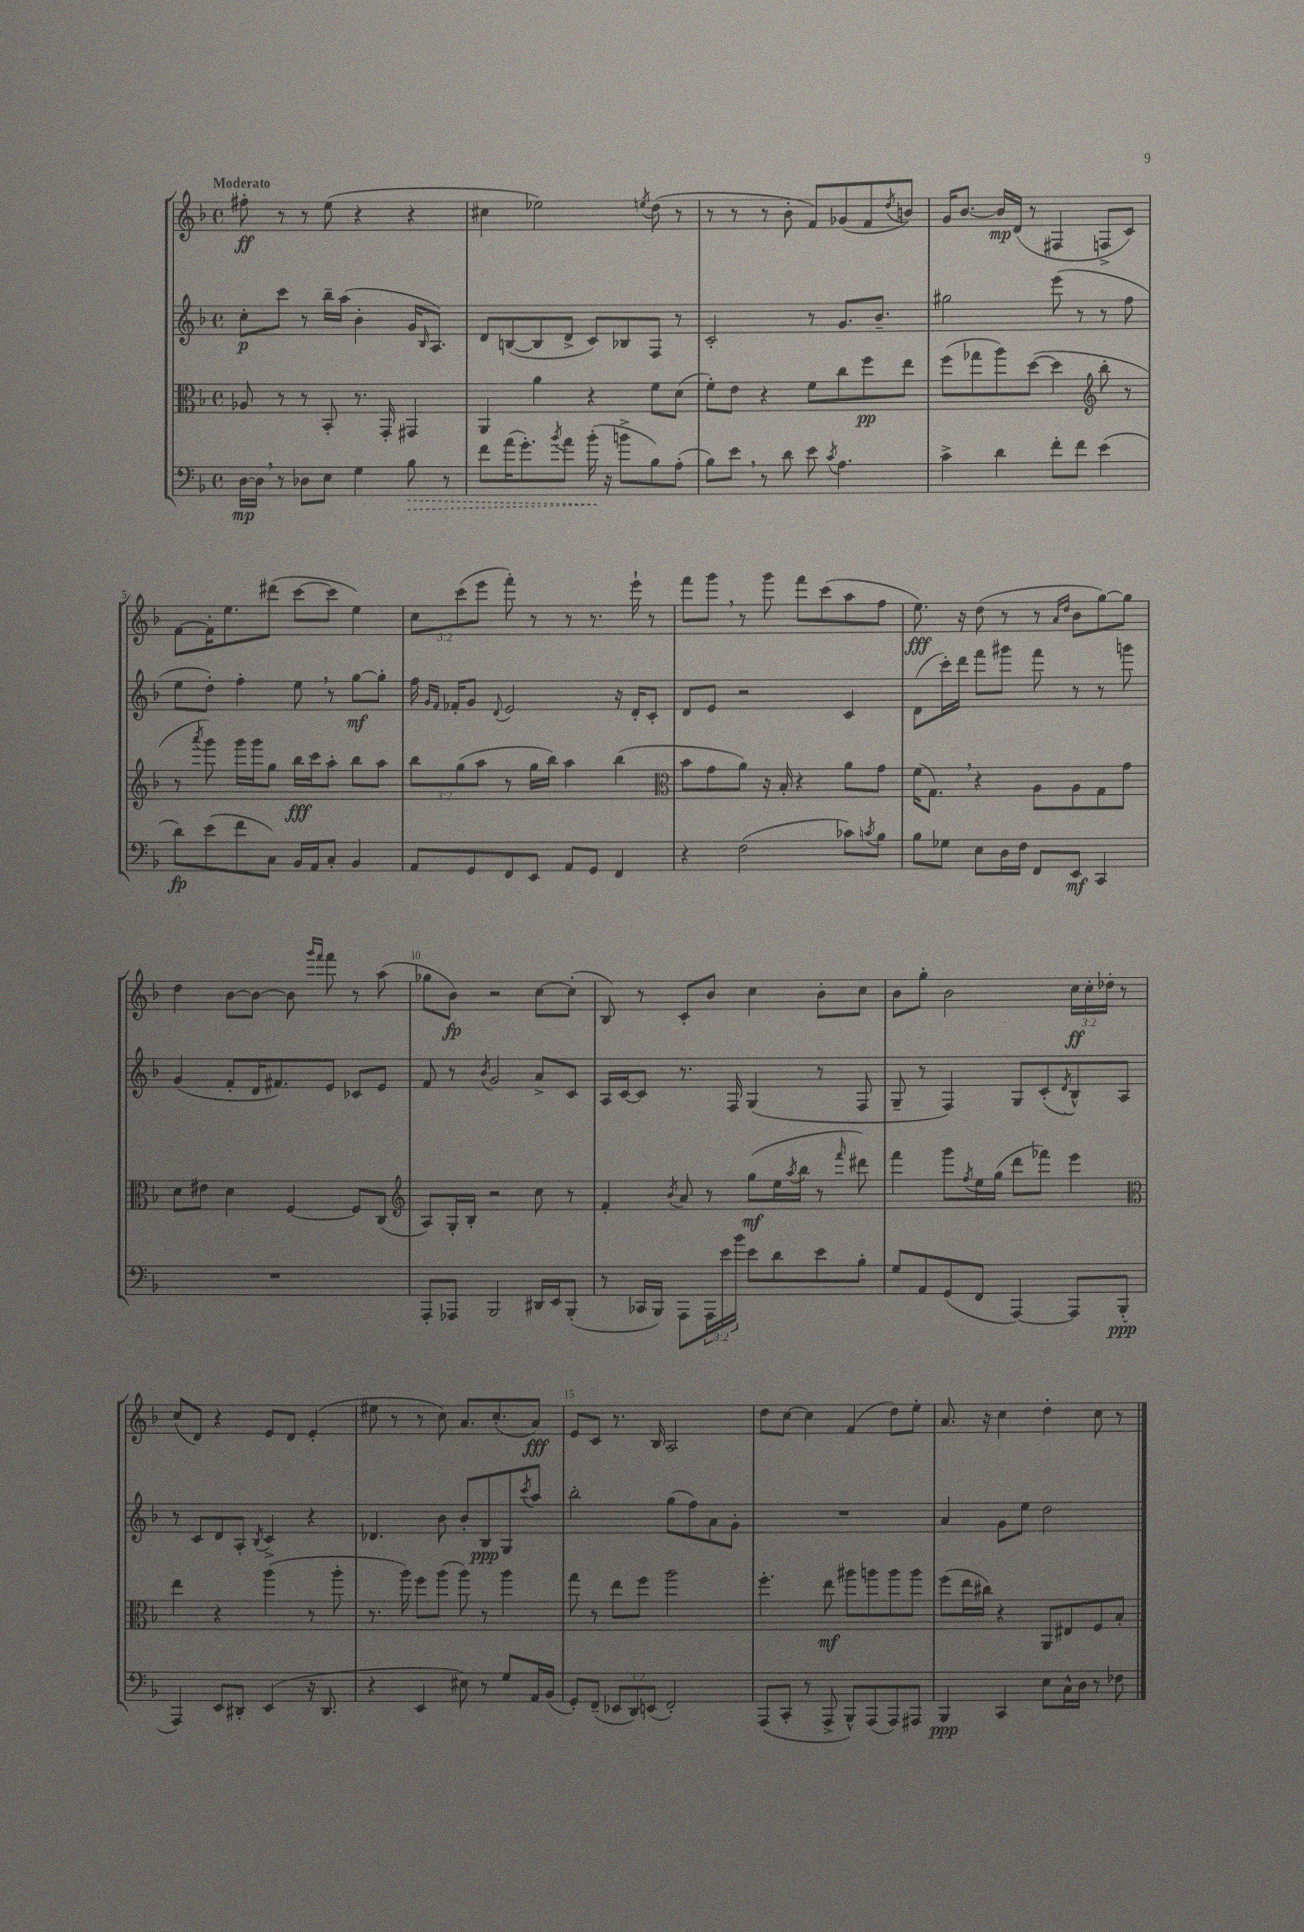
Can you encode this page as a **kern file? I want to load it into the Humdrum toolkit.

**kern	**dynam	**kern	**dynam	**kern	**dynam	**kern	**dynam
*part4	*part4	*part3	*part3	*part2	*part2	*part1	*part1
*staff4	*staff4	*staff3	*staff3	*staff2	*staff2	*staff1	*staff1
*clefF4	*	*clefC3	*	*clefG2	*	*clefG2	*
*k[b-]	*	*k[b-]	*	*k[b-]	*	*k[b-]	*
*M4/4	*	*M4/4	*	*M4/4	*	*M4/4	*
*met(c)	*	*met(c)	*	*met(c)	*	*met(c)	*
=1	=1	=1	=1	=1	=1	=1	=1
!	!	!	!	!	!	!LO:TX:a:B:t=Moderato	!
[16D\LL	mp	8A-X/	.	8cc'\L	p	8ff#X'\	ff
16D,\JJ]	.	.	.	.	.	.	.
8r	.	8r	.	8ccc\J	.	8r	.
8D-X\L	.	8r	.	8r	.	8r	.
8E\J	.	8BB-'/	.	16bb-~\LL	.	(8ee\	.
.	.	.	.	(16aa\JJ	.	.	.
4G\	.	8.r	.	4b-'\	.	4r	.
.	.	16GG'/	.	.	.	.	.
!	!LO:HP:b	!	!	!	!	!	!
8B-\	>	4GG#X/	.	16g/KL	.	4r	.
.	.	.	.	16qqB-/	.	.	.
.	.	.	.	8.A/J)	.	.	.
8r	.	.	.	.	.	.	.
=2	=2	=2	=2	=2	=2	=2	=2
8f\L	.	4AA/	.	8d/L	.	4cc#X\	.
(16a\K	.	.	.	([8Bn/	.	.	.
8.g'\)	.	.	.	.	.	.	.
.	.	4a\	.	8B/]	.	2ee-X\)	.
8qb-/	.	.	.	.	.	.	.
8a\J	.	.	.	8d^/J	.	.	.
(16b-'\	.	4r	.	8c/L)	.	.	.
16r	]	.	.	.	.	.	.
8bn^\L	.	.	.	8B-X/	.	.	.
.	.	.	.	.	.	8qeen/	.
8B-\)	.	8f\L	.	8F/J	.	(8dd\	.
(8A'\J	.	(8d\J	.	8r	.	8r	.
=3	=3	=3	=3	=3	=3	=3	=3
8B-\L)	.	8f'\L)	.	2c'/	.	8r	.
8e,\J	.	8e\J	.	.	.	8r	.
8r	.	4r	.	.	.	8r	.
8d\	.	.	.	.	.	8b-'\	.
8e\	.	8f\L	.	8r	.	8f/L)	.
8qc/	.	.	.	.	.	.	.
4.A\	.	8cc\	.	8.g/L	.	(8g-X/	.
.	.	8ff\	pp	.	.	8f/	.
.	.	.	.	8.b-~/J	.	.	.
.	.	.	.	.	.	8qdd/	.
.	.	8ee\J	.	.	.	8bn/J)	.
=4	=4	=4	=4	=4	=4	=4	=4
4c^\	.	(8ff\L	.	2gg#X\	.	16g/KL	.
.	.	.	.	.	.	[8.b-/J	.
.	.	8gg-X\	.	.	.	.	.
4d\	.	8aa\)	.	.	.	16b-/LL]	mp
.	.	.	.	.	.	(16d/JJ	.
.	.	([8dd\J	.	.	.	8r	.
8f'\L	.	4dd\]	.	(8eee\	.	4F#X/	.
8f\J	.	.	.	8r	.	.	.
*	*	*clefG2	*	*	*	*	*
(4e\	.	8bb-'\	.	8r	.	8Fn^/L	.
.	.	8r	.	8ff\	.	8c/J)	.
!!LO:LB:g=z
=5	=5	=5	=5	=5	=5	=5	=5
8d\L)	fp	8r	.	8ee\L	.	[8f\L	.
.	.	8qaaa/	.	.	.	.	.
(8e\	.	8ggg\)	.	8dd'\J)	.	16f'\K]	.
.	.	.	.	.	.	8.ee\	.
8f\	.	16ggg\LL	.	4ff'\	.	.	.
.	.	16ggg\J	.	.	.	.	.
8C\J)	.	8gg\J	.	.	.	(8ddd#X\J	.
16BB-/LL	.	16bb-\LL	fff	8ee,\	.	[8ccc\L	.
16AA/J	.	16ccc\J	.	.	.	.	.
8C'/J	.	8aa'\J	.	8r	.	8ccc\J]	.
4BB-/	.	8bb-\L	.	[8gg\L	mf	4ee\)	.
.	.	8aa\J	.	8gg'\J]	.	.	.
=6	=6	=6	=6	=6	=6	=6	=6
8AA/L	.	12bb-\L	.	16ff\	.	12cc\L	.
.	.	.	.	16qqg/LL	.	.	.
.	.	.	.	16qqf/JJ	.	.	.
.	.	.	.	16f-X'/KL	.	.	.
.	.	(12gg\	.	.	.	(12ccc\	.
8GG/	.	.	.	8g/J	.	.	.
.	.	12aa\J	.	.	.	12eee\J	.
.	.	.	.	8qqd/	.	.	.
8FF/	.	8r	.	2e/	.	8fff'\)	.
8EE/J	.	16gg\LL	.	.	.	8r	.
.	.	16bb-\JJ)	.	.	.	.	.
8AA/L	.	4aa\	.	.	.	8r	.
8GG/J	.	.	.	.	.	8.r	.
4FF/	.	(4bb-\	.	16r	.	.	.
.	.	.	.	16d'/KL	.	16eee`\	.
.	.	.	.	8c'/J	.	8r	.
=7	=7	=7	=7	=7	=7	=7	=7
*	*	*clefC3	*	*	*	*	*
4r	.	8b-\L	.	8d/L	.	8fff\L	.
.	.	8g\	.	8e/J	.	8ggg,\J	.
(2F\	.	8a\J)	.	2r	.	8r	.
.	.	16r	.	.	.	8ggg\	.
.	.	16B-'/	.	.	.	.	.
.	.	4r	.	.	.	8fff\L	.
.	.	.	.	.	.	(8ccc\	.
8c-X\L)	.	8a\L	.	4c/	.	8aa\	.
8qcn/	.	.	.	.	.	.	.
8B-\J	.	8g\J	.	.	.	8ff\J	.
=8	=8	=8	=8	=8	=8	=8	=8
8B-\L	.	(16f\KL	.	(8d\L	.	8.ee\)	fff
.	.	8.G,\J)	.	.	.	.	.
8G-X\J	.	.	.	16ccc'\L)	.	.	.
.	.	.	.	16ddd\JJ	.	16r	.
8E\L	.	4r	.	8fff\L	.	(8dd\	.
16D\L	.	.	.	8ggg#X\J	.	8r	.
16F\JJ	.	.	.	.	.	.	.
8FF/L	.	8A\L	.	8fff\	.	8r	.
.	.	.	.	.	.	16qqa/LL	.
.	.	.	.	.	.	16qqdd/JJ	.
8EE/J	mf	8A\	.	8r	.	8b-\L	.
4CC/	.	8G\	.	8r	.	[8gg\)	.
.	.	8g\J	.	8gggn\	.	8gg\J]	.
!!LO:LB:g=z
=9	=9	=9	=9	=9	=9	=9	=9
1r	.	8d\L	.	(4g/	.	4dd\	.
.	.	8e#X\J	.	.	.	.	.
.	.	4d\	.	8f'/L	.	[8b-\L	.
.	.	.	.	16d/K	.	8b-\J_	.
.	.	.	.	8.f#X/)	.	.	.
.	.	[4F/	.	.	.	8b-\]	.
.	.	.	.	.	.	16qqggg/LL	.
.	.	.	.	.	.	16qqfff/JJ	.
.	.	.	.	8e/J	.	8fff\	.
.	.	8F/L]	.	8c-X/L	.	8r	.
.	.	(8C/J	.	8e/J	.	(8aa\	.
=10	=10	=10	=10	=10	=10	=10	=10
*	*	*clefG2	*	*	*	*	*
8AAA'/L	.	8A/L)	.	8f/	.	8gg-X\L	.
8AAA-X/J	.	16G'/L	.	8r	.	8b-\J)	fp
.	.	16B-'/JJ	.	.	.	.	.
.	.	.	.	8qb-/	.	.	.
2BBB-/	.	2r	.	2g/	.	2r	.
16DD#X/LL	.	8cc\	.	8a^/L	.	[8cc\L	.
16EE/J	.	.	.	.	.	.	.
(8BBB-'/J	.	8r	.	8c/J	.	(8cc'\J]	.
=11	=11	=11	=11	=11	=11	=11	=11
8r	.	4f'/	.	16A/LL	.	8B-/)	.
.	.	.	.	[16c/J	.	.	.
16CC-X/LL	.	.	.	8c/J]	.	8r	.
16BBB-/JJ)	.	.	.	.	.	.	.
.	.	8qb-/	.	.	.	.	.
8AAA\L	.	8a/	.	8.r	.	8c'/L	.
24AAA\L	.	8r	.	.	.	8b-/J	.
24e\	.	.	.	.	.	.	.
.	.	.	.	16F/	.	.	.
24b-\JJ	.	.	.	.	.	.	.
8e\L	.	(8gg\L	mf	(4G/	.	4cc\	.
8d\	.	16ee\L	.	.	.	.	.
.	.	8qaa/	.	.	.	.	.
.	.	16bb-\JJ	.	.	.	.	.
8e\	.	8r	.	8r	.	8b-'\L	.
.	.	16qqfff/	.	.	.	.	.
8B-'\J	.	8ddd#X\)	.	8F/	.	8cc\J	.
=12	=12	=12	=12	=12	=12	=12	=12
8G/L	.	4fff\	.	8G~/	.	8b-\L	.
8AA/	.	.	.	8r	.	8gg'\J	.
(8GG/	.	8ggg\L	.	4F/)	.	2b-\	.
.	.	8qff/	.	.	.	.	.
8FF/J	.	16ee\L	.	.	.	.	.
.	.	(16gg\JJ	.	.	.	.	.
[4AAA/)	.	8ddd\L	.	8G/L	.	.	.
.	.	8fff-X\J)	.	(8c'/	.	.	.
.	.	.	.	8qd/	.	.	.
8AAA/L]	.	4eee\	.	8B-^^/)	.	24cc\LL	ff
.	.	.	.	.	.	24cc'\	.
.	.	.	.	.	.	24dd-X'\JJ	.
(8BBB-'/J	ppp	.	.	8A/J	.	8r	.
!!LO:LB:g=z
=13	=13	=13	=13	=13	=13	=13	=13
*	*	*clefC3	*	*	*	*	*
4AAA/)	.	4ee\	.	8r	.	(8cc/L	.
.	.	.	.	8c/L	.	8d/J)	.
8EE/L	.	4r	.	8d/	.	4r	.
8DD#X'/J	.	.	.	8A'/J	.	.	.
.	.	.	.	8qB-/	.	.	.
(4EE/	.	(4aa\	.	4c^/	.	8e/L	.
.	.	.	.	.	.	8d/J	.
16r	.	8r	.	4r	.	(4e'/	.
8.DD#/	.	.	.	.	.	.	.
.	.	8aa'\	.	.	.	.	.
=14	=14	=14	=14	=14	=14	=14	=14
4r	.	8.r	.	4.d-X/	.	8ee#X\	.
.	.	.	.	.	.	8r	.
.	.	16aa\)	.	.	.	.	.
4EE/	.	8ff\L	.	.	.	8r	.
.	.	(8aa\J	.	8b-\	.	8cc\)	.
8E#X\)	.	8aa\)	.	8b-'/L	.	8.a/L	.
8r	.	8r	.	8B-/	ppp	.	.
.	.	.	.	.	.	(8.cc'/	.
8G/L	.	4aa\	.	8G/	.	.	.
.	.	.	.	8qccc/	.	.	.
16AA/L	.	.	.	8aa/J	.	8a/J)	fff
(16BB-/JJ	.	.	.	.	.	.	.
=15	=15	=15	=15	=15	=15	=15	=15
8GG'/L)	.	8gg\	.	2bb-'\	.	8e/L	.
(8FF~/J	.	8r	.	.	.	8c/J	.
12EE-X/L	.	8ee\L	.	.	.	8.r	.
12DD/)	.	.	.	.	.	.	.
.	.	8ff\J	.	.	.	.	.
(12EEn/J	.	.	.	.	.	.	.
.	.	.	.	.	.	16B-/	.
2FF'/)	.	2aa\	.	(8gg\L	.	2A/	.
.	.	.	.	8ff\)	.	.	.
.	.	.	.	8a\	.	.	.
.	.	.	.	8g'\J	.	.	.
=16	=16	=16	=16	=16	=16	=16	=16
(8AAA/L	.	4.ff'\	.	1r	.	8dd\L	.
8CC'/J	.	.	.	.	.	[8cc\J	.
8r	.	.	.	.	.	4cc\]	.
8AAA^/	.	8ee\	mf	.	.	.	.
8BBB-^^/L)	.	8aa#X\L	.	.	.	(4f/	.
(8AAA/	.	8aan\	.	.	.	.	.
8AAA/)	.	8aa\	.	.	.	8dd\L)	.
8AAA#X/J	.	8aa\J	.	.	.	8ee'\J	.
=17	=17	=17	=17	=17	=17	=17	=17
4BBB-/	ppp	(8ff\L	.	4a/	.	8.a/	.
.	.	16ee\L	.	.	.	.	.
.	.	16cc#X\JJ)	.	.	.	16r	.
4CC/	.	4r	.	8g\L	.	4cc\	.
.	.	.	.	8ee\J	.	.	.
8E\L	.	8AA/L	.	2dd\	.	4dd'\	.
16C^^\L	.	8E#X/	.	.	.	.	.
16D\JJ	.	.	.	.	.	.	.
8r	.	8F/	.	.	.	8cc\	.
8F-X\	.	8B-'/J	.	.	.	8r	.
==	==	==	==	==	==	==	==
*-	*-	*-	*-	*-	*-	*-	*-
